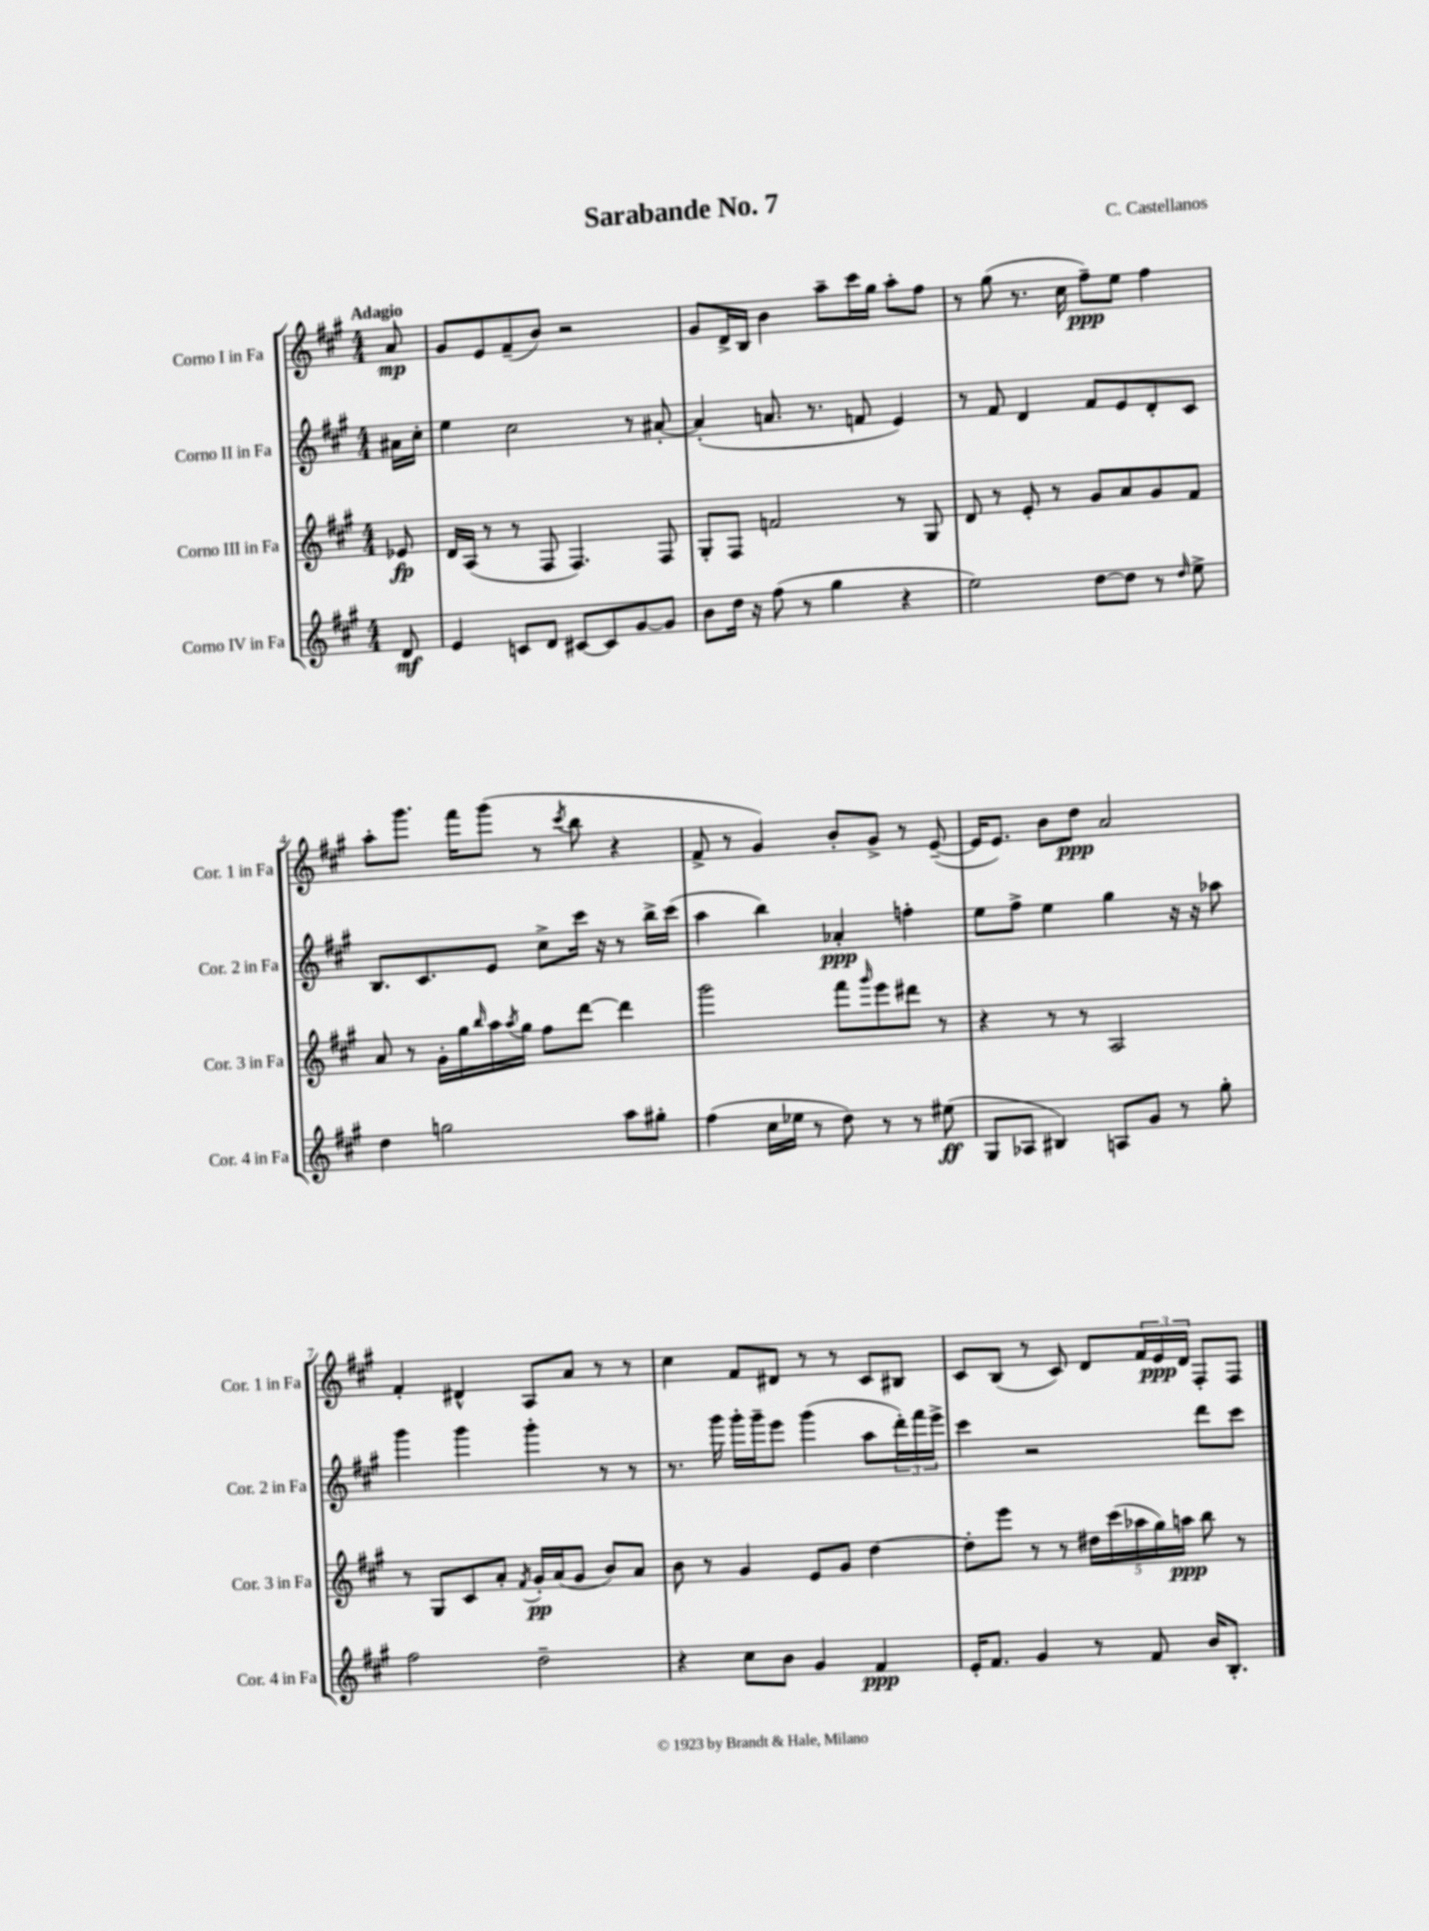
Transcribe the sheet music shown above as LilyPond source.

\header { title = "Sarabande No. 7" composer = "C. Castellanos" }
<<
\new StaffGroup <<
\new Staff = "s0" \with { instrumentName = "Corno I in Fa" shortInstrumentName = "Cor. 1 in Fa" } {
    \clef treble \key a \major \numericTimeSignature \time 4/4 \partial 8 \tempo "Adagio"
    a'8\mp |
    gis'8 e'8 fis'8--( b'8) r2 |
    gis'8 d'16-> b16 b'4 a''8-- cis'''16 gis''16 a''8-. fis''8 |
    r8 gis''8( r8. cis''16 fis''8--\ppp) e''8 fis''4 |
    a''8-. gis'''8. fis'''16 gis'''8( r8 \acciaccatura { cis'''8 } b''8 r4 |
    fis'8-> r8 gis'4) b'8-. gis'8-> r8 e'8~--( |
    e'16 e'8.) b'8 d''8\ppp a'2 |
    fis'4-. dis'4-^ a8 a'8 r8 r8 |
    cis''4 fis'8 dis'8 r8 r8 cis'8 bis8 |
    cis'8 b8( r8 cis'8) d'8 \tuplet 3/2 { fis'16 e'16\ppp d'16 } fis8-. fis8 \bar "|." |
}
\new Staff = "s1" \with { instrumentName = "Corno II in Fa" shortInstrumentName = "Cor. 2 in Fa" } {
    \clef treble \key a \major \numericTimeSignature \time 4/4 \partial 8
    ais'16 cis''16-. |
    e''4 cis''2 r8 ais'8~-. |
    ais'4-.( a'8. r8. f'8 e'4) |
    r8 fis'8 d'4 fis'8 e'8 d'8-. cis'8 |
    b8. cis'8. e'8 cis''8-> cis'''16 r16 r8 b''16-> cis'''16( |
    a''4 b''4) aes'4-.\ppp f''4-. |
    e''8 fis''8-> e''4 gis''4 r16 r16 aes''8 |
    gis'''4 gis'''4 gis'''4-. r8 r8 |
    r8. gis'''16 gis'''16-. gis'''16-- e'''8 gis'''4( a''8 \tuplet 3/2 { d'''16-.) fis'''16 e'''16-> } |
    cis'''4 r2 d'''8 cis'''8 \bar "|." |
}
\new Staff = "s2" \with { instrumentName = "Corno III in Fa" shortInstrumentName = "Cor. 3 in Fa" } {
    \clef treble \key a \major \numericTimeSignature \time 4/4 \partial 8
    ees'8\fp |
    d'16 a16( r8 r8 fis8 fis4.) fis8 |
    gis8-. fis8 f'2 r8 gis8 |
    d'8 r8 e'8-. r8 gis'8 a'8 gis'8 fis'8 |
    a'8 r8 gis'16-. gis''16 \grace { b''16 } a''16 \acciaccatura { a''8 } gis''16 fis''8 d'''8~ d'''4 |
    gis'''2 fis'''8 \grace { gis'''16 } e'''8 dis'''8 r8 |
    r4 r8 r8 a2 |
    r8 gis8 cis'8 a'8-. \acciaccatura { fis'8 } gis'16-.\pp a'16( gis'8 b'8) a'8 |
    b'8 r8 gis'4 e'8 gis'8 d''4~ |
    d''8-. e'''8 r8 r8 \tuplet 5/4 { dis''16 cis'''16( aes''16 gis''16) a''16\ppp } b''8 r8 \bar "|." |
}
\new Staff = "s3" \with { instrumentName = "Corno IV in Fa" shortInstrumentName = "Cor. 4 in Fa" } {
    \clef treble \key a \major \numericTimeSignature \time 4/4 \partial 8
    d'8\mf |
    e'4 c'8 d'8 cis'8~ cis'8 gis'8~ gis'8 |
    b'8 d''16 r16 fis''8( r8 gis''4 r4 |
    e''2) d''8~ d''8 r8 \grace { d''16 } e''8-> |
    d''4 g''2 a''8 gis''8-. |
    fis''4( cis''16 ees''16 r8 d''8) r8 r8 eis''8\ff( |
    gis8 aes8 bis4) a8 gis'8 r8 gis''8-. |
    fis''2 d''2-- |
    r4 cis''8 b'8 gis'4 fis'4\ppp |
    e'16-. fis'8. gis'4 r8 fis'8 b'16 b8.-. \bar "|." |
}
>>
>>
